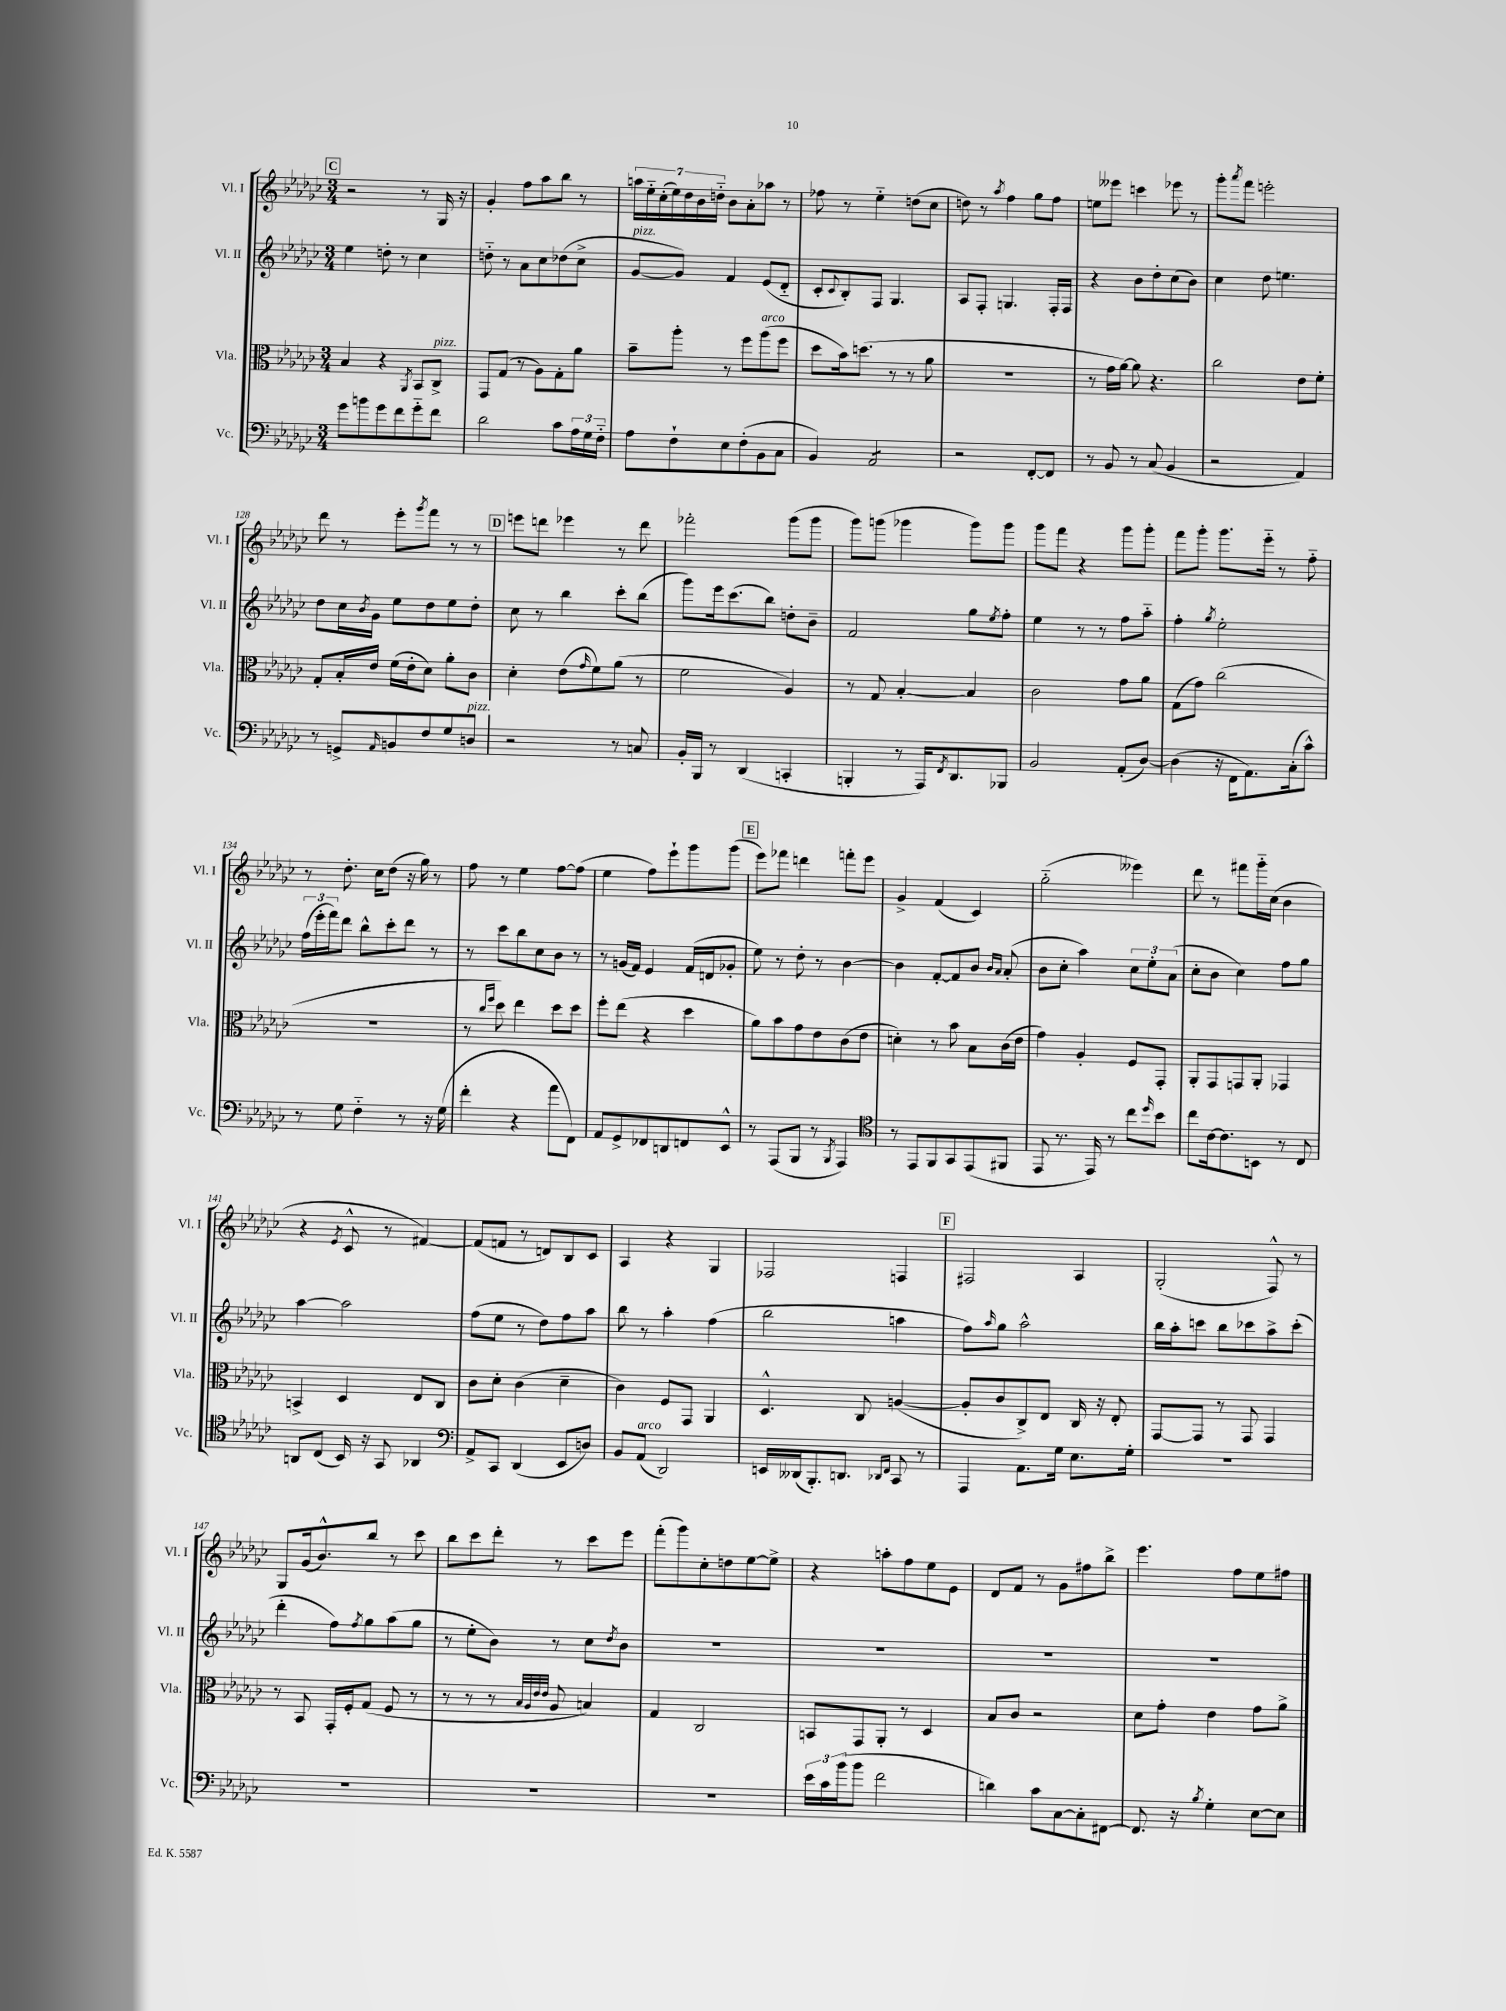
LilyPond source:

<<
\new StaffGroup <<
\new Staff = "s0" \with { instrumentName = "Vl. I" shortInstrumentName = "Vl. I" } {
    \clef treble \key ges \major \numericTimeSignature \time 3/4
    \mark \markup { \box "C" } r2 r8 ges16 r16 |
    ges'4-. f''8 aes''8 bes''8 r8 |
    \tuplet 7/4 { a''16 ees''16-_ ces''16-.( ees''16) des''16 bes'16 d''16-_ } bes'8 aes'8-. aes''8 r8 |
    fes''8 r8 ees''4-_ d''8( ces''8 |
    d''8) r8 \acciaccatura { aes''8 } f''4 ges''8 f''8 |
    e''8 eeses'''8 c'''4 ees'''8 r8 |
    ges'''8-. \acciaccatura { aes'''8 } f'''8 e'''2-. |
    des'''8 r8 ees'''8-. \acciaccatura { ges'''8 } f'''8 r8 r8 |
    \mark \markup { \box "D" } e'''8 d'''8 ees'''4 r8 d'''8 |
    fes'''2-. ges'''8( ges'''8 |
    ges'''8) g'''8( ges'''4 ges'''8) ges'''8 |
    ges'''8 f'''8 r4 ges'''8 ges'''8-. |
    f'''8 ges'''8-. ges'''8. ees'''16-_ r8 f''8-_ |
    r8 des''8.-. ces''16 des''8( r16 ges''16) r8 |
    f''8 r8 ees''4 f''8~ f''8( |
    ees''4 f''8) ees'''8-! ges'''8 ges'''8( |
    \mark \markup { \box "E" } ees'''8) fes'''8 d'''4 f'''8-. ees'''8 |
    ges'4-> f'4( ces'4) |
    ges''2-_( eeses'''4) |
    des'''8 r8 fis'''8 ges'''16-_ ces''16( bes'4 |
    r4 \acciaccatura { ees'8 } ces'8-^ r8 fis'4~) |
    fis'8( f'8 r8 d'8) bes8 ces'8 |
    aes4 r4 ges4 |
    fes2 f4 |
    \mark \markup { \box "F" } fis2 aes4 |
    ges2-.( f8-^) r8 |
    ges8 ges'16( bes'8.-^) bes''8 r8 ces'''8 |
    bes''8 ces'''8 des'''8-. r8 ces'''8 ees'''8 |
    f'''8-.( ges'''8) ces''8-. d''8 ees''8~ ees''8-> |
    r4 a''8-. f''8 ees''8 ees'8 |
    des'8 f'8 r8 ges'8 fis''8 bes''8-> |
    ees'''4. f''8 ees''8 fis''8 \bar "|." |
}
\new Staff = "s1" \with { instrumentName = "Vl. II" shortInstrumentName = "Vl. II" } {
    \clef treble \key ges \major \numericTimeSignature \time 3/4
    \mark \markup { \box "C" } ees''4 d''8-. r8 ces''4 |
    d''8-_ r8 aes'8 ces''8 des''8( ces''8-> |
    ges'8~^\markup { \italic "pizz." } ges'8) f'4 ees'8( des'8-_ |
    ces'8-. \appoggiatura { ces'8 } bes8-.) f8 ges4. |
    aes8 f8-. g4. f16-. f16 |
    r4 bes'8 des''8-. ces''8( bes'8) |
    ces''4 des''8 e''4. |
    des''8 ces''16 \acciaccatura { bes'8 } ges'16 ees''8 des''8 ees''8 des''8-. |
    \mark \markup { \box "D" } ces''8 r8 bes''4 ces'''8-. bes''8( |
    ges'''8) ees'''16 ces'''8.( bes''8) d''8-. bes'8-- |
    f'2 ges''8 \acciaccatura { ees''8 } f''8-. |
    ees''4 r8 r8 f''8 aes''8-_ |
    f''4-. \acciaccatura { ges''8 } ees''2-. |
    \tuplet 3/2 { f''16( ees'''16-. f'''16) } des'''8 bes''8-^ ces'''8-. des'''8 r8 |
    r8 ces'''8 bes''8 ces''8 bes'8 r8 |
    r8 g'16( f'16) ees'4 f'16( d'16 ges'8-. |
    \mark \markup { \box "E" } ees''8) r8 des''8-. r8 bes'4~ |
    bes'4 f'8~-. f'8 bes'8 \grace { bes'16 aes'16 } aes'8-.( |
    bes'8 ces''8-. aes''4) \tuplet 3/2 { ces''8 ees''8-. aes'8( } |
    ces''8-. bes'8 ces''4) f''8 ges''8 |
    aes''4~ aes''2 |
    f''8( ees''8 r8 des''8) f''8 aes''8 |
    bes''8 r8 aes''4-. f''4( |
    bes''2 a''4 |
    \mark \markup { \box "F" } f''8) \grace { aes''16 } ges''8 aes''2-^ |
    bes''16 aes''16-. c'''8 bes''8 ces'''8 aes''8-> ces'''8-.( |
    des'''4-. f''8) \acciaccatura { f''8 } ges''8 aes''8( ges''8 |
    r8 ees''8-. bes'8) r8 ces''8 \acciaccatura { des''8 } bes'8 |
    R2. |
    R2. |
    R2. |
    R2. \bar "|." |
}
\new Staff = "s2" \with { instrumentName = "Vla." shortInstrumentName = "Vla." } {
    \clef alto \key ges \major \numericTimeSignature \time 3/4
    \mark \markup { \box "C" } bes4 r4 \acciaccatura { aes,8 } bes,8 ces8->^\markup { \italic "pizz." } |
    ges,8 ges8( r8 aes8) ges8-. aes'8 |
    bes'8-- aes''8-. r8 f''8 aes''8^\markup { \italic "arco" }( f''8 |
    des''8 bes'16) d''8.( r8 r8 aes'8 |
    R2. |
    r8 ges'16 aes'16~) aes'8 r4. |
    ces''2 ees'8 f'8-. |
    ges8-. bes16-. ees'16 f'16( ees'16-. des'8) aes'8-. ces'8 |
    \mark \markup { \box "D" } des'4-. ees'8( \grace { ges'16 } f'8) aes'8( r8 |
    f'2 aes4) |
    r8 ges8 bes4~-. bes4 |
    ces'2 ges'8 aes'8 |
    ges8( ges'8) ces''2( |
    R2. |
    r8 \grace { ces''16 f''16 } des''8) ees''4 des''8 des''8 |
    f''8-. ees''8( r4 des''4 |
    \mark \markup { \box "E" } aes'8) bes'8 ges'8 ees'8 ces'8( ees'8 |
    d'4-.) r8 bes'8 bes8 ces'16( ees'16 |
    ges'4) aes4-. f8 ges,8-. |
    aes,8-. ges,8 g,8 aes,8-. ges,4 |
    b,4-> des4 ees8 ces8 |
    ces'8 des'8-. ces'4( des'4-- |
    ces'4) f8 ges,8 aes,4 |
    des4.-^ ces8 a4~( |
    \mark \markup { \box "F" } a8-. ces'8 ces8->) ees8 ces16 r16 ees8-. |
    ges,8~ ges,8 r8 ges,8 ges,4 |
    r8 bes,8 ges,16-. f16-. ges8( f8 r8 |
    r8 r8 r8 \grace { bes32 aes32 ees'32 ees'32 } aes8 b4) |
    ges4 ces2 |
    b,8 ges,8 aes,8-. r8 des4 |
    bes8 ces'8 r2 |
    des'8 ges'8-. ees'4 ges'8 aes'8-> \bar "|." |
}
\new Staff = "s3" \with { instrumentName = "Vc." shortInstrumentName = "Vc." } {
    \clef bass \key ges \major \numericTimeSignature \time 3/4
    \mark \markup { \box "C" } ges'8 b'8 ges'8 f'8 ges'8-_ f'8 |
    des'2 ces'8 \tuplet 3/2 { aes16 ges16 f16-_ } |
    aes8 f8-! ees8 f8-.( bes,8 ces8 |
    bes,4) aes,2:8 |
    r2 f,8~-. f,8 |
    r8 bes,8 r8 ces8( bes,4 |
    r2 aes,4) |
    r8 g,8-> \grace { aes,16 } b,8 f8 ges8 d8^\markup { \italic "pizz." } |
    \mark \markup { \box "D" } r2 r8 c8 |
    bes,16-. bes,,16 r8 des,4( c,4-. |
    b,,4-. r8 aes,,16) \acciaccatura { f,8 } des,8. bes,,8 |
    bes,2 aes,8-.( des8~) |
    des4( r16 f,16 aes,8.) ces16-.( ces'8-^) |
    r8 ges8 f4-_ r8 r16 ges16( |
    f'4-. r4 aes'8 f,8) |
    aes,8 ges,8-> fes,8 d,8 f,8 ees,8-^ |
    \mark \markup { \box "E" } r8 aes,,8( bes,,8 r8 \acciaccatura { bes,,8 } aes,,4) |
    \clef tenor r8 ees,8 f,8 ges,8 ees,8( fis,8 |
    ees,8 r8. ees,16) r8 ces''8 \grace { des''16 } bes'8 |
    ces''8 ces'16~ ces'8. b,8 r8 ces8 |
    a,8 ces8( bes,16) r16 ges,8 aes,4 |
    \clef bass aes,8-> ces,8 des,4( ees,8 d8) |
    bes,8 aes,8^\markup { \italic "arco" }( des,2) |
    e,16 deses,16( bes,,8.-.) d,8. \grace { des,16 f,16 } ces,8 r8 |
    \mark \markup { \box "F" } aes,,4 aes,8. ges16 ees8. ges16-. |
    R2. |
    R2. |
    R2. |
    R2. |
    \tuplet 3/2 { ees'16 ces'16 bes'16( } bes'8 f'2 |
    d'4) ces'8 ces8~ ces8-. fis,8~ |
    fis,8. r16 \acciaccatura { bes8 } ges4-. ees8~ ees8 \bar "|." |
}
>>
>>
\layout { \context { \Score currentBarNumber = #121 } }
